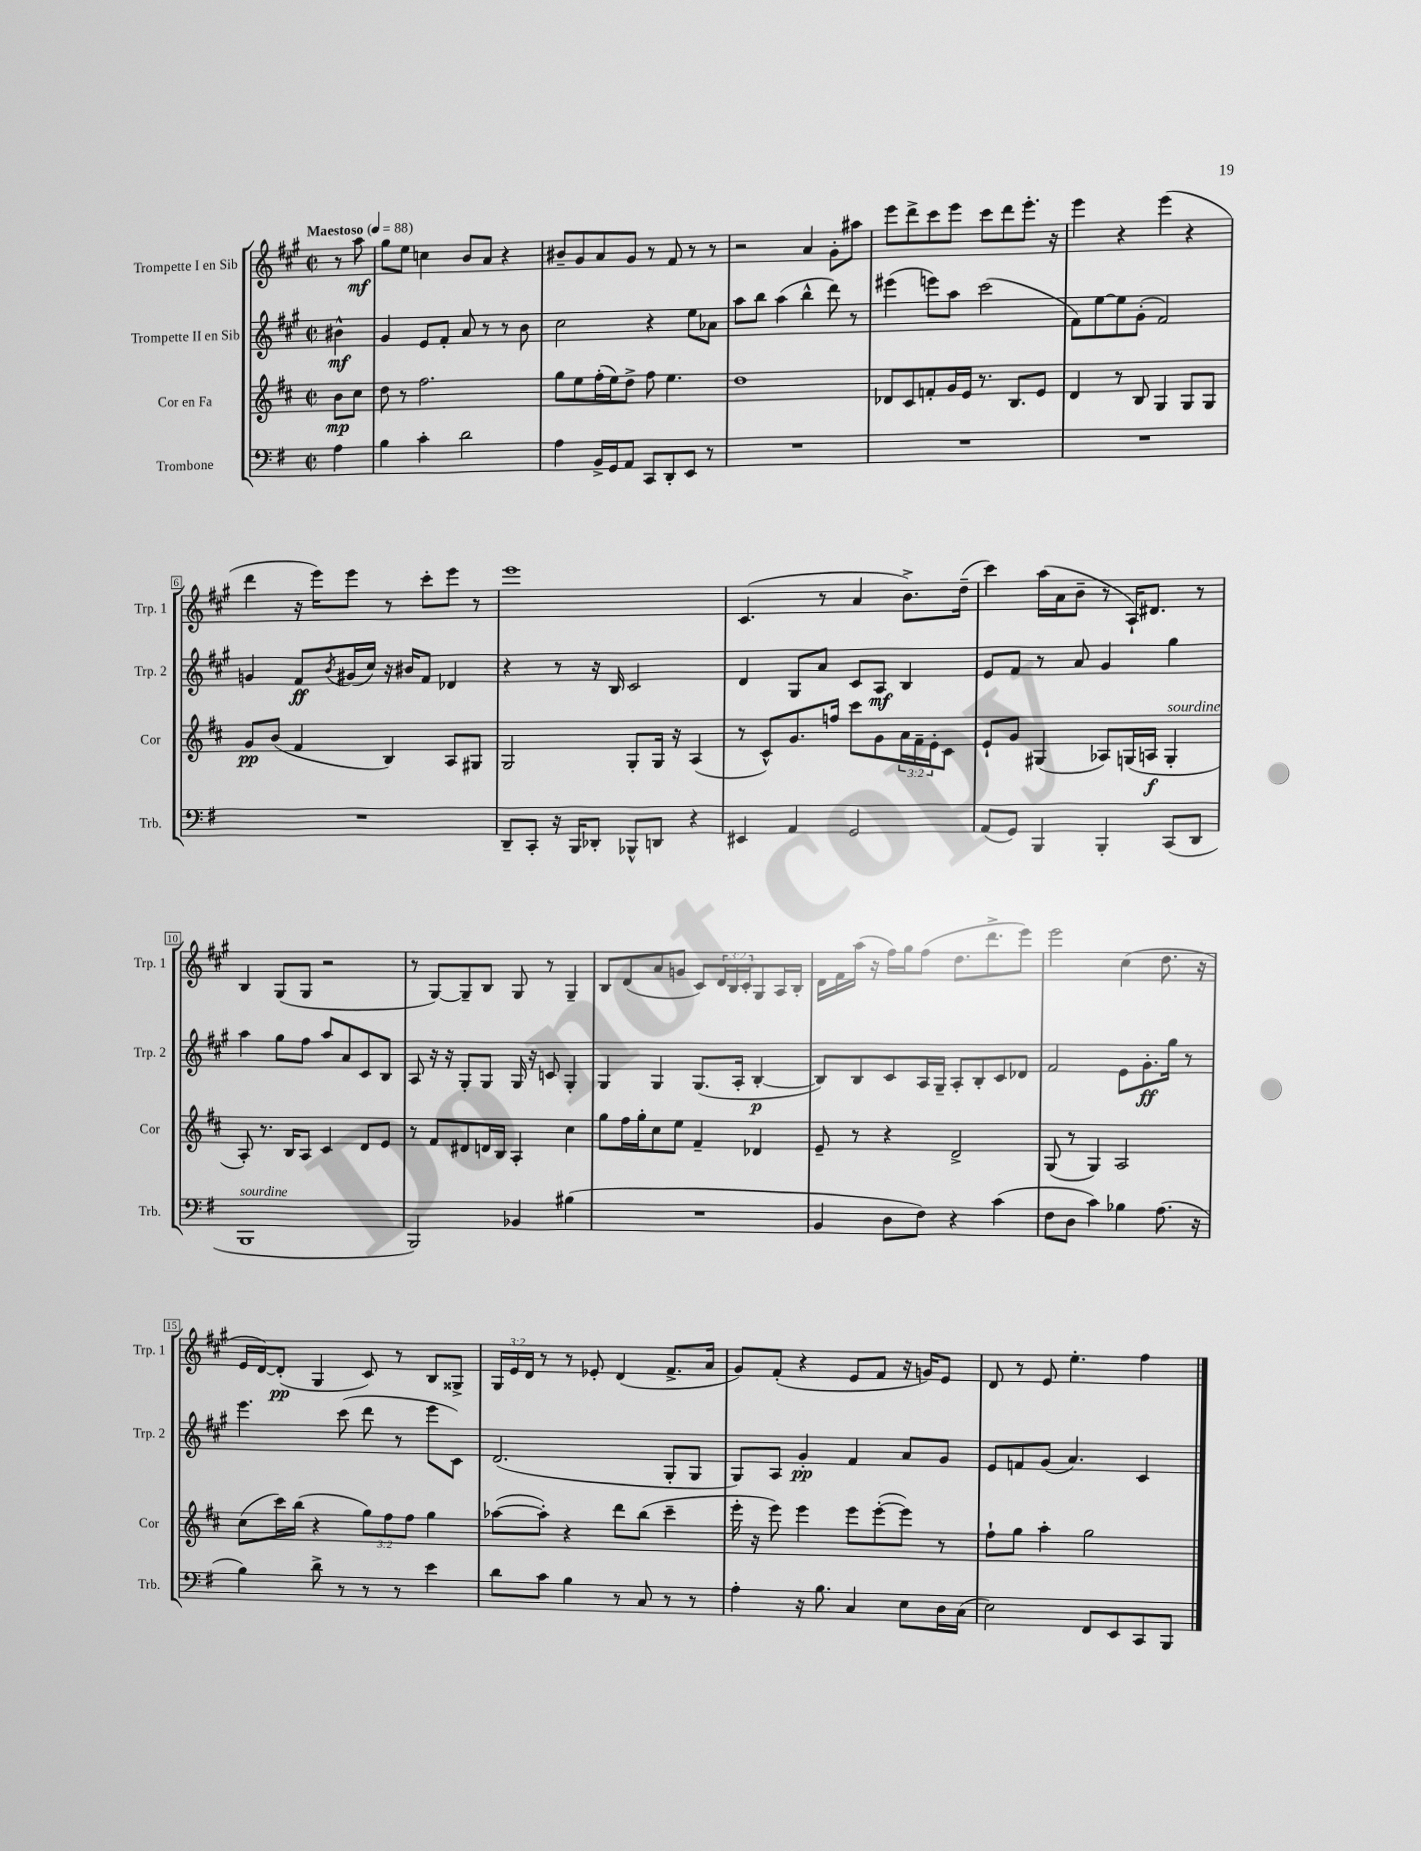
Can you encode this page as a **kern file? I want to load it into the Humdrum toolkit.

**kern	**kern	**kern	**kern
*staff4	*staff3	*staff2	*staff1
*clefF4	*clefG2	*clefG2	*clefG2
*k[f#]	*k[f#c#]	*k[f#c#g#]	*k[f#c#g#]
*M2/2	*M2/2	*M2/2	*M2/2
*met(c|)	*met(c|)	*met(c|)	*met(c|)
*MM88	*MM88	*MM88	*MM88
4A	8b	4b#^^	8r
.	8cc#	.	8aa
=	=	=	=
4B	8dd	4g#	8gg#
.	8r	.	8ee
4c'	2.ff#	8e	4cc
.	.	8f#'	.
2d	.	8a	8b
.	.	8r	8a
.	.	8r	4r
.	.	8b	.
=	=	=	=
4A	8gg	2cc#	8b#~
.	8ee	.	8g#
16BB^	(16ff#'	.	8a
16GG	16ee)	.	.
8AA	8dd^	.	8g#
8CC	8ff#	4r	8r
8DD'	4.ee	.	8f#
8EE	.	8ee	8r
8r	.	8a-	8r
=	=	=	=
1r	1dd	8aa	2r
.	.	8bb	.
.	.	(4aa	.
.	.	4bb^^	4a
.	.	8ddd)	8g#'
.	.	8r	8aa#
=	=	=	=
1r	8d-	(4eee#	8eee
.	8c#	.	8ddd^
.	8f'	8eee)	8ccc#
.	16g	8aa	8eee
.	16e	.	.
.	8.r	(2ccc#	8ccc#
.	.	.	8ddd
.	8.B	.	.
.	.	.	8.eee'
.	8e	.	.
.	.	.	16r
=	=	=	=
1r	4d	8f#)	4eee
.	.	[8ee	.
.	8r	8ee]	4r
.	8B	(8g#'	.
.	4G	2f#)	(4eee
.	8G	.	4r
.	8G	.	.
=	=	=	=
1r	8g	4g	4ddd
.	(8b	.	.
.	4f#	8f#	16r
.	.	.	16eee)
.	.	8qb	.
.	.	(16g#	8eee
.	.	16cc#)	.
.	4B)	16r	8r
.	.	16b#	.
.	.	8f#	8ccc#'
.	8A	4d-	8eee
.	8G#	.	8r
=	=	=	=
8DD~	2G	4r	1eee
8CC'	.	.	.
16r	.	8r	.
16BBB	.	.	.
8DD-'	.	16r	.
.	.	16B	.
8BBB-^^	8G'	2c#	.
8DD	16G	.	.
.	16r	.	.
4r	(4A	.	.
=	=	=	=
4EE#	8r	4d	(4.c#
.	8c#^^)	.	.
4AA	8.g	8G#	.
.	.	8a	8r
.	16ff	.	.
2GG	8ccc#	8c#	4a
.	8g	8A	.
.	24a	4B	8.b^)
.	24f#~	.	.
.	24e'	.	.
.	8c#	.	.
.	.	.	(16dd~
=	=	=	=
(8AA	8e`	8e	4ccc#)
8GG)	8g	8f#	.
4BBB	(4G#	8r	(16aa
.	.	.	16a
.	.	8a	8b~
4BBB'	8A-)	4g#	8r
.	(16G	.	16A`)
.	16A	.	8.d#
(8CC	4G'	4gg#	.
8DD	.	.	8r
=	=	=	=
1BBB	8A')	4aa	4B
.	8.r	.	.
.	.	8gg#	(8G#
.	16B	.	.
.	8A	8ff#	8G#
.	4c#	8aa	2r
.	.	8a	.
.	8d	8c#	.
.	8e	8B	.
=	=	=	=
2BBB)	8r	8A	8r
.	8f#	16r	[8G#)
.	.	16r	.
.	8d#	8G#'	8G#~]
.	16d	8G#	8B
.	16B	.	.
4BB-	4A'	16G#	8G#
.	.	16r	.
.	.	8c	8r
(4B#	4cc#	4G#'	4G#~
=	=	=	=
1r	8gg	4G#	8B
.	16ff#	.	(8d
.	16gg'	.	.
.	8cc#	4G#	8a
.	8ee	.	8g
.	4f#~	(8.G#	8c#)
.	.	.	24d
.	.	.	24B
.	.	16A'	.
.	.	.	24c#'
.	4d-	[4B'	8G#
.	.	.	16A
.	.	.	16B'
=	=	=	=
4BB	8e~	8B])	16d
.	.	.	16f#
.	8r	8B	(16aa
.	.	.	16r
8D	4r	8c#	16ff#)
.	.	.	16gg#
8F#)	.	16A	(8ff#
.	.	16G#~	.
4r	2d^	8A'	8.dd
.	.	8B'	.
.	.	.	8.ddd^
(4c	.	8c#	.
.	.	8d-	8eee)
=	=	=	=
8F#	(8G	2f#	2eee
8D	8r	.	.
4c)	4G)	.	.
4B-	2A	8e	(4cc#
.	.	8.g#'	.
(8.A	.	.	8.dd
.	.	16gg#	.
.	.	8r	.
16r	.	.	16r
=	=	=	=
4B)	(8cc#	4.eee	16e
.	.	.	[16d)
.	16ccc#)	.	(8d']
.	(16bb	.	.
8d^	4r	.	4G#
8r	.	(8ccc#	.
8r	12gg)	8ddd	8c#)
.	12ff#	.	.
8r	.	8r	8r
.	12ff#	.	.
4e	4gg	8eee	8B
.	.	8c#)	8G##^
=	=	=	=
8d	([8aa-	(2.d	24G#
.	.	.	24e
.	.	.	24d
8c	8aa-'])	.	8r
4B	4r	.	8r
.	.	.	8e-'
8r	8ddd	.	(4d
8C	(8bb	.	.
8r	4ccc#~	8G#'	8.f#^
8r	.	8G#	.
.	.	.	16a
=	=	=	=
4A'	16eee'	8G#)	8g#)
.	16r	.	.
.	8eee)	8A	(8f#'
16r	4eee	4g#'	4r
8.B	.	.	.
4C	8eee	4f#	8e
.	([8eee'	.	8f#
8E	8eee])	8a	16r
.	.	.	16g)
16D	8r	8g#	8e
(16C	.	.	.
=	=	=	=
2E)	8ff#`	8e	8d
.	8gg	8f	8r
.	4aa'	(8g#	8e
.	.	4.a)	4.ee'
8FF#	2gg	.	.
8EE	.	.	.
8CC	.	4c#	4ff#
8BBB	.	.	.
==	==	==	==
*-	*-	*-	*-
